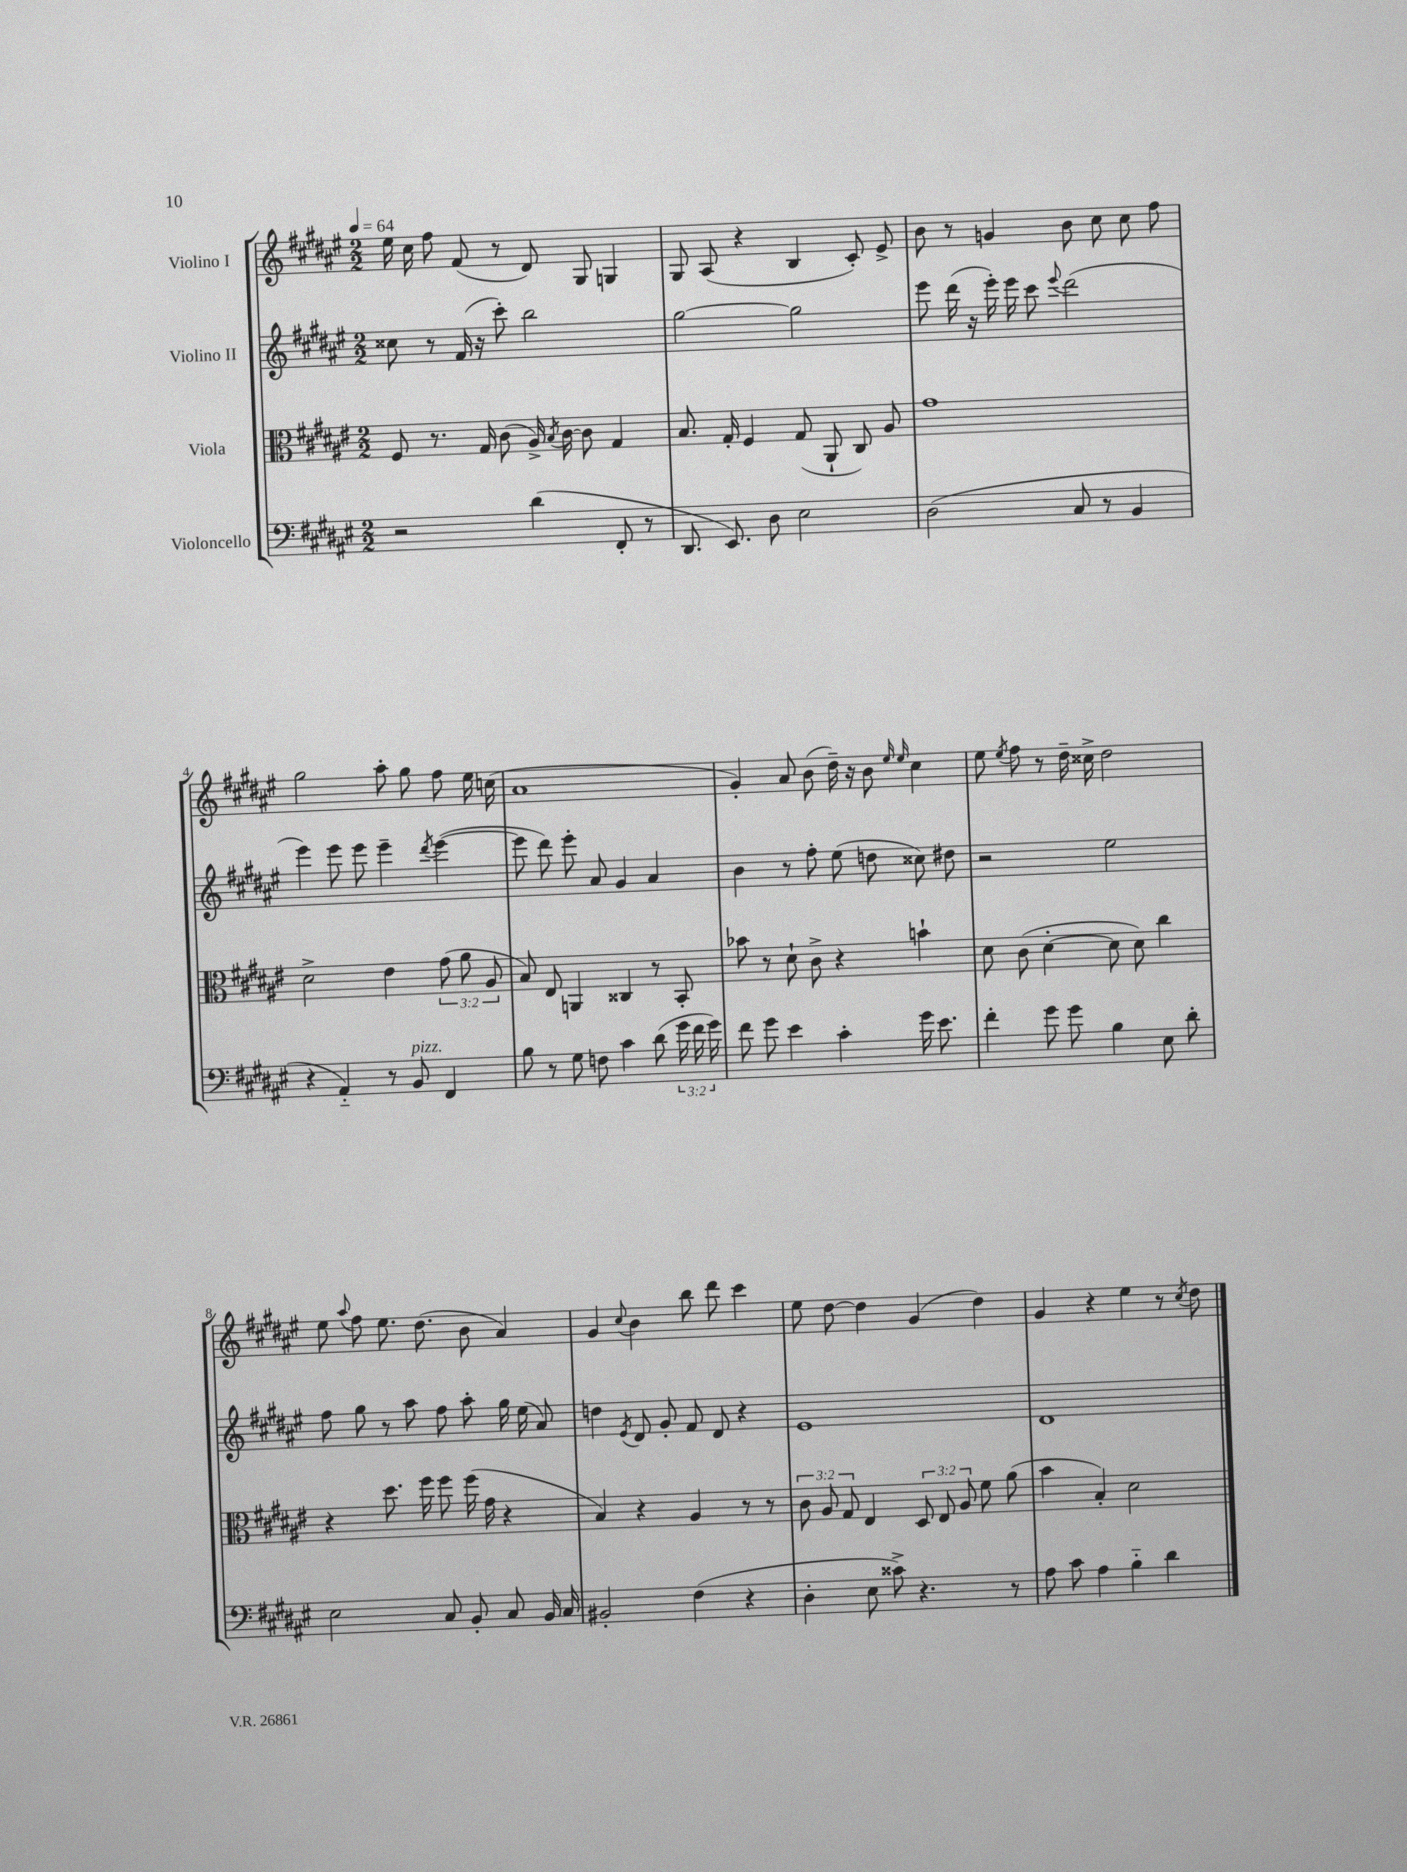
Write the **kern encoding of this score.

**kern	**kern	**kern	**kern
*part4	*part3	*part2	*part1
*staff4	*staff3	*staff2	*staff1
*I"Violoncello	*I"Viola	*I"Violino II	*I"Violino I
*clefF4	*clefC3	*clefG2	*clefG2
*k[f#c#g#d#a#e#]	*k[f#c#g#d#a#e#]	*k[f#c#g#d#a#e#]	*k[f#c#g#d#a#e#]
*M2/2	*M2/2	*M2/2	*M2/2
*MM64	*MM64	*MM64	*MM64
=1	=1	=1	=1
2r	8F#/	8cc##X\	16ee#\
.	.	.	16cc#\
.	8.r	8r	8ff#\
.	.	(16f#/	(8f#/
.	16G#/	16r	.
.	(8c#\	8ccc#'\)	8r
(4d#\	16A#^/)	2bb\	8d#/)
.	8qB/	.	.
.	[16c#\	.	.
.	8c#\]	.	8G#/
8FF#'/	4G#/	.	4Gn/
8r	.	.	.
=2	=2	=2	=2
8.DD#/	8.B/	[2gg#\	8G#/
.	.	.	(8A#/
8.EE#/)	16G#'/	.	.
.	4F#/	.	4r
8D#\	.	.	.
2E#\	(8G#/	2gg#\]	4B/
.	8AA#`/	.	.
.	8C#/)	.	8c#'/)
.	8A#/	.	8e#^/
=3	=3	=3	=3
(2D#\	1g#	8eee#\	8b\
.	.	(16ddd#\	8r
.	.	16r	.
.	.	16eee#'\)	4gn/
.	.	16eee#\	.
.	.	8ccc#\	.
.	.	8qqeee#/	.
8C#/	.	(2ddd#\	8b\
8r	.	.	8cc#\
4BB/	.	.	8cc#\
.	.	.	8ff#\
!!LO:LB:g=z
=4	=4	=4	=4
4r	2d#^\	4eee#\)	2gg#\
4AA#/)	.	8eee#\	.
.	.	8eee#\	.
8r	4e#\	4eee#~\	8aa#'\
!LO:TX:a:i:t=pizz.	!	!	!
8BB/	.	.	8gg#\
.	.	8qddd#/	.
4FF#/	(12g#\	([4eee#\	8ff#\
.	12a#\	.	.
.	.	.	16ee#\
.	12A#/	.	.
.	.	.	(16ccn\
=5	=5	=5	=5
8B\	8B/)	8eee#\]	1a#
8r	8E#/	8ddd#\)	.
8G#\	4AAn/	8eee#'\	.
8Fn\	.	8a#/	.
4c#\	4C##X/	4g#/	.
(8d#\	8r	4a#/	.
24g#\	8BB'/	.	.
24f#\	.	.	.
24g#\)	.	.	.
=6	=6	=6	=6
8f#\	8b-X\	4b\	4g#'/)
8g#\	8r	.	.
4e#\	8d#`\	8r	8a#/
.	8c#^\	8ff#'\	(8b\
4c#'\	4r	(8ee#\	16dd#~\)
.	.	.	16r
.	.	8ddn\	8b\
.	.	.	16qqee#/
.	.	.	16qqee#/
16g#\	4bn`\	8cc##X\)	4cc#\
8.e#\	.	.	.
.	.	8dd#X\	.
=7	=7	=7	=7
4f#'\	8d#\	2r	8ee#\
.	.	.	8qee#/
.	(8c#\	.	8ff#\
8g#\	[4d#'\	.	8r
8g#\	.	.	16dd#~\
.	.	.	16cc##X^\
4B\	8d#\]	2ee#\	2dd#\
.	8d#\)	.	.
8E#\	4cc#\	.	.
8d#'\	.	.	.
!!LO:LB:g=z
=8	=8	=8	=8
2E#\	4r	8ff#\	8ee#\
.	.	.	8qqaa#/
.	.	8gg#\	8ff#\
.	8.dd#\	8r	8.ee#\
.	.	8aa#\	.
.	16ff#\	.	(8.dd#\
8C#/	8ff#\	8ff#\	.
8BB'/	(16ff#\	8aa#'\	8b\
.	16g#\	.	.
8C#/	4r	16gg#\	4a#/)
.	.	(16ee#\	.
16BB/	.	8a#/)	.
16C#/	.	.	.
=9	=9	=9	=9
2BB#X'/	4B/)	4ddn\	4g#/
.	.	8qe#/	8qqcc#/
.	4r	8d#/	4b\
.	.	8g#'/	.
(4F#\	4A#/	8f#/	8bb\
.	.	8d#/	8ddd#\
4r	8r	4r	4ccc#\
.	8r	.	.
=10	=10	=10	=10
4D#'\	12c#\	1e#	8ee#\
.	12A#/	.	.
.	.	.	[8dd#\
.	12G#/	.	.
8E#\	4E#/	.	4dd#\]
8c##X^\)	.	.	.
4.r	12D#/	.	(4g#/
.	12E#/	.	.
.	12A#/	.	.
.	8f#\	.	4dd#\)
8r	(8a#\	.	.
=11	=11	=11	=11
8A#\	4b\	1d#	4g#/
8c#\	.	.	.
4A#\	4B'/)	.	4r
4B\	2d#\	.	4ee#\
4d#\	.	.	8r
.	.	.	8qcc#/
.	.	.	8dd#\
==	==	==	==
*-	*-	*-	*-
